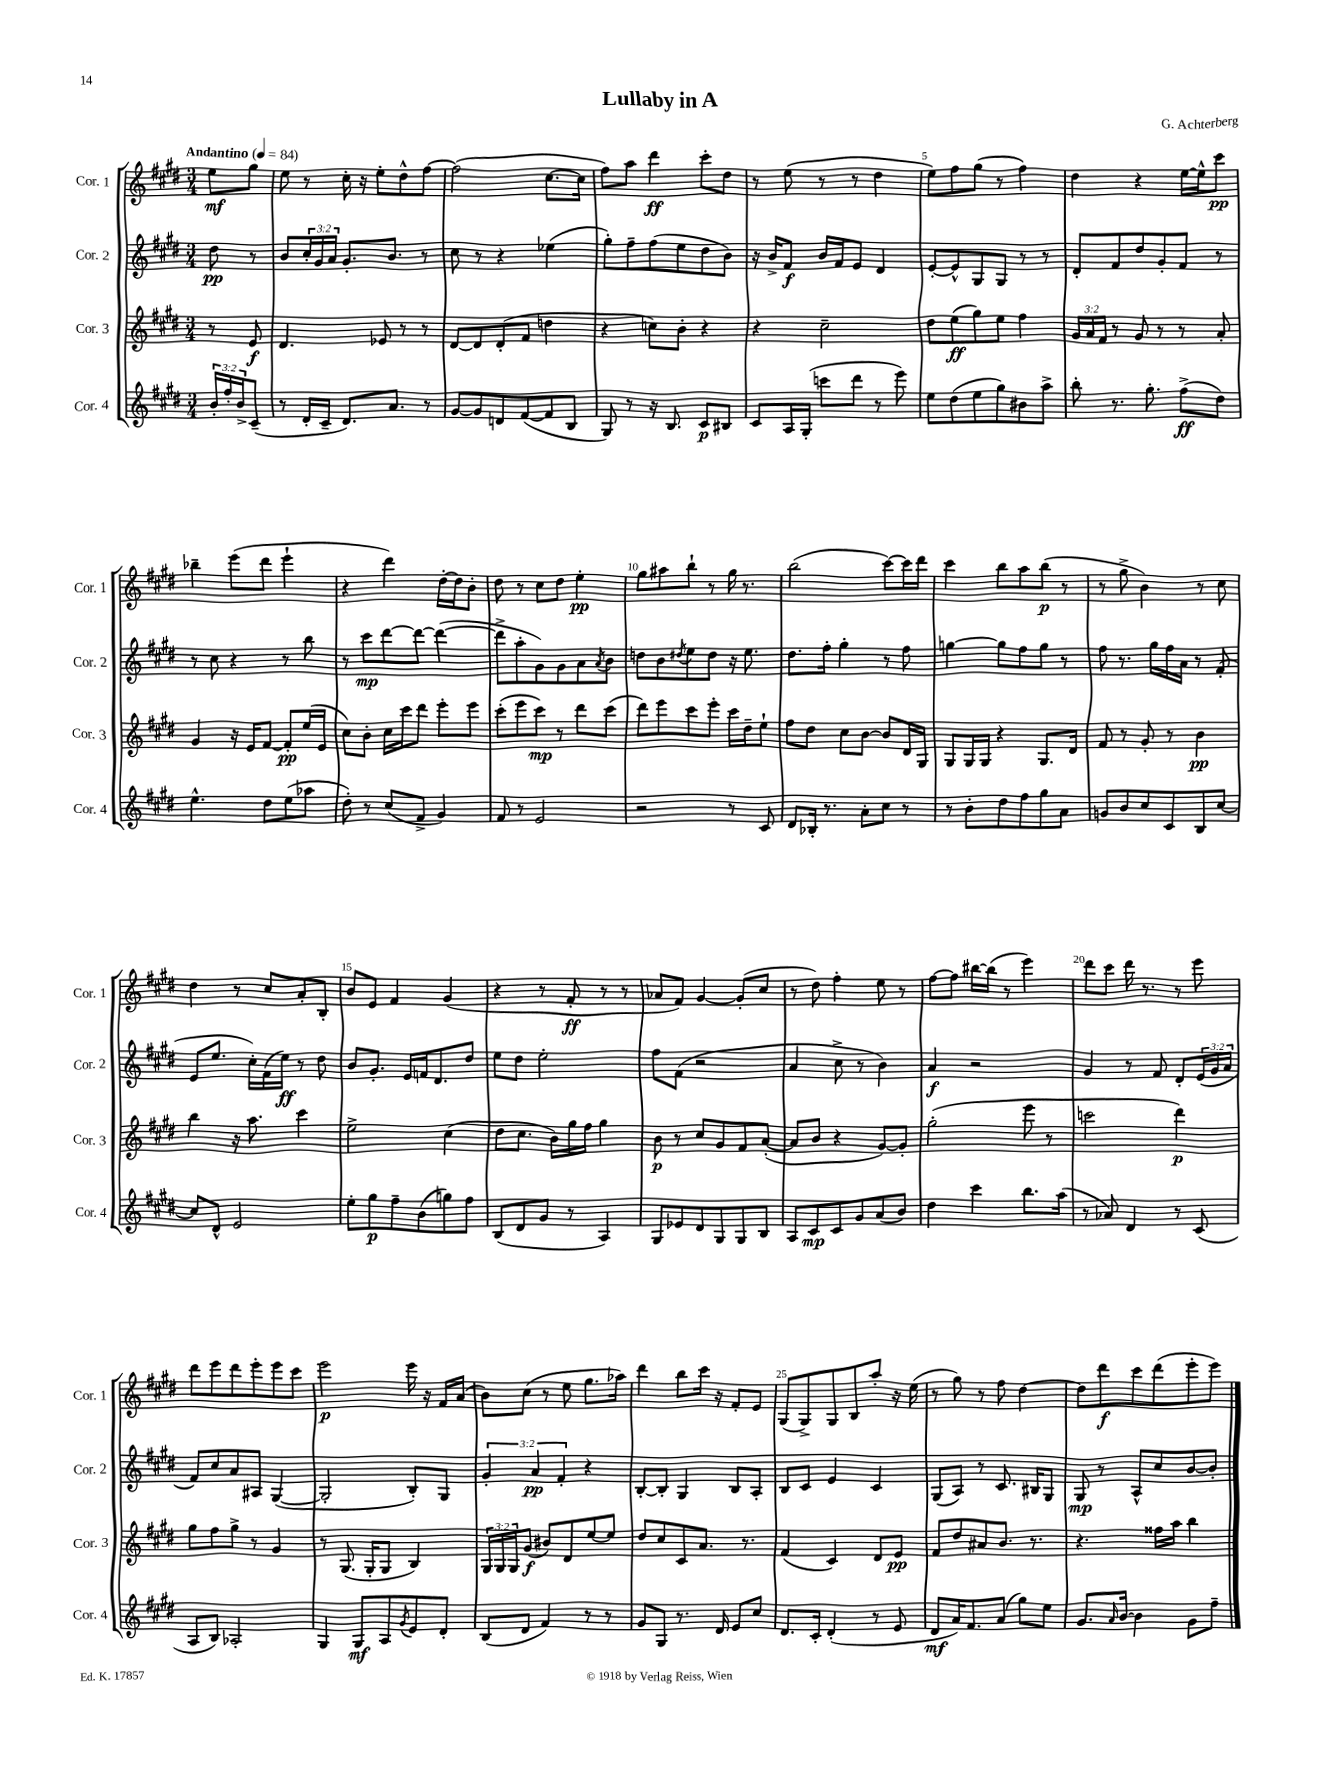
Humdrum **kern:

**kern	**kern	**kern	**kern
*staff4	*staff3	*staff2	*staff1
*clefG2	*clefG2	*clefG2	*clefG2
*k[f#c#g#d#]	*k[f#c#g#d#]	*k[f#c#g#d#]	*k[f#c#g#d#]
*M3/4	*M3/4	*M3/4	*M3/4
*MM84	*MM84	*MM84	*MM84
24b'/LL	8r	8dd#\	8ee\L
24ff#'/	.	.	.
24b^/J	.	.	.
(8c#~/J	8e/	8r	8gg#\J
=	=	=	=
8r	4.d#/	8b/L	8ee\
16d#'/LL	.	24cc#'/L	8r
.	.	24g#/	.
16c#~/JJ	.	.	.
.	.	24a/JJ	.
8.d#/L)	.	8.g#'/L	16cc#'\
.	.	.	16r
.	8e-/	.	8ee'\L
8.a/J	.	8.b/J	.
.	8r	.	8dd#^^\
8r	8r	8r	[8ff#\J
=	=	=	=
[8g#/L	[8d#/L	8cc#\	(2ff#\]
8g#/]	8d#/]	8r	.
8d/	(8d#'/	4r	.
([8f#/	8f#/J	.	.
8f#/]	4dd\	(4ee-\	[8.cc#\L
8B/J	.	.	.
.	.	.	16cc#\]Jk
=	=	=	=
8G#/)	4r	8gg#'\L)	8ff#\L)
8r	.	8ff#~\	8aa\J
16r	8cc\L)	(8ff#\	4ddd#\
8.B/	.	.	.
.	8b'\J	8ee\	.
8c#/L	4r	8dd#\	8ccc#'\L
8B#/J	.	8b\J)	8dd#\J
=	=	=	=
8c#/L	4r	16r	8r
.	.	16b^/LK	.
16A/L	.	8f#/J	(8ee\
(16G#'/JJ	.	.	.
8ccc\L	2cc#~\	16b/LL	8r
.	.	16f#/J	.
8ddd#\J	.	8e/J	8r
8r	.	4d#/	4dd#\
8eee\)	.	.	.
=	=	=	=
8ee\L	8dd#\L	[8e'/L	8ee\L)
(8dd#\	(8ee\	8e^^/]	8ff#\
8ee\	8gg#\)	8G#/	(8gg#\J
8gg#\)	8ee\J	8G#/J	8r
8b#\	4ff#\	8r	4ff#\)
8aa^\J	.	8r	.
=	=	=	=
8bb'\	24g#/LL	8d#'/L	4dd#\
.	24a/	.	.
.	24f#/JJ	.	.
8.r	8r	8f#/	.
.	8g#/	8dd#/	4r
8.gg#'\	.	.	.
.	8r	8g#'/	.
(8ff#^\L	8r	8f#/J	[16ee\LL
.	.	.	16ee^^\]J
8dd#\J)	8a'/	8r	8ccc#\J
=	=	=	=
4.ee^^\	4g#/	8r	4bb-~\
.	.	8cc#\	.
.	16r	4r	(8eee\L
.	16e/LK	.	.
8dd#\L	[8f#/J	.	8ddd#\J
(8ee\	8f#'/]L	8r	4eee`\
8aa-\J	(16ee/L	8bb\	.
.	16e/JJ	.	.
=	=	=	=
8dd#'\)	8cc#\L)	8r	4r
8r	8b'\J	8ccc#\L	.
(8cc#/L	16cc#\LL	[8ddd#\	4ddd#\)
.	16ccc#\J	.	.
8f#^/J	8ddd#\J	8ddd#\_J	.
4g#/)	8eee'\L	(4ddd#\_	[16dd#'\LL
.	.	.	16dd#\]J
.	8eee\J	.	8b'\J
=	=	=	=
8f#/	(8ccc#'\L	8ddd#^\]L	8dd#\
8r	8eee\	8aa'\	8r
2e/	8ccc#\J)	8g#\)	8cc#\L
.	8r	8g#\	8dd#\J
.	8ddd#\L	8a\	4ee'\
.	.	8qa/	.
.	(8ccc#\J	8b\J	.
=	=	=	=
2r	8ddd#\L)	8dd\L	8gg#\L
.	8eee\	8b\	8aa#\
.	.	8qdd#/	.
.	8ccc#\	8ee\	8bb`\J
.	8eee'\J	8dd#\J	8r
8r	16ccc#\LL	16r	16gg#\
.	16dd#~\J	8.ee\	8.r
8c#/	8ee`\J	.	.
=	=	=	=
8d#/L	8ff#\L	8.dd#\L	(2bb\
16B-'/Jk	8dd#\J	.	.
8.r	.	16ff#'\Jk	.
.	8cc#\L	4gg#'\	.
8a'\L	[8b\J	.	.
8cc#\J	8b/]L	8r	[8ccc#\L)
8r	16d#/L	8ff#\	16ccc#\]L
.	16G#/JJ	.	16ddd#\JJ
=	=	=	=
8r	8G#/L	[4gg\	4ccc#\
8b'\L	16G#/L	.	.
.	16G#/JJ	.	.
8dd#\	4r	8gg\]L	8bb\L
8ff#\	.	8ff#\	8aa\
8gg#\	8.G#/L	8gg\J	(8bb\J
8a\J	.	8r	8r
.	16d#/Jk	.	.
=	=	=	=
8g/L	8f#/	8ff#\	8r
8b/	8r	8.r	8gg#^\
8cc#/	8g#'/	.	4b\)
.	.	16gg#\LL	.
8c#/	8r	16ff#\	.
.	.	16a\JJ	.
8B/	4b\	8r	8r
[8cc#/J	.	(8f#'/	8cc#\
=	=	=	=
8cc#/]L	4bb\	8e/L	4dd#\
8d#^^/J	.	8.ee/J	.
2e/	16r	.	8r
.	8.aa\	16cc#'\LL)	.
.	.	(16f#\	8cc#/L
.	.	16ee\JJ)	.
.	4ccc#\	8r	8a'/
.	.	8dd#\	8B'/J
=	=	=	=
8ee'\L	2ee^\	8b/L	8b/L
8gg#\	.	8.g#'/J	8e/J
8ff#~\	.	.	4f#/
.	.	16e/LL	.
(8b\	.	16f/J	.
.	.	8.d#/	.
8gg\)	(4cc#\	.	(4g#/
8ff#\J	.	8dd#/J	.
=	=	=	=
(8B/L	8dd#\L	8ee\L	4r
8d#/	8.cc#\J	8dd#\J	.
8g#/J	.	2ee'\	8r
.	16b\LL)	.	.
8r	16gg#\	.	8f#'/
.	16ff#\JJ	.	.
4A/)	4gg#\	.	8r
.	.	.	8r
=	=	=	=
8G#/L	8b\	8ff#\L	8a-/L
8e-/	8r	(8f#\J	8f#/J)
8d#/	8cc#/L	2r	[4g#/
8G#/	8g#/	.	.
8G#/	8f#/	.	(8g#'/]L
8B/J	([8a'/J	.	8cc#/J
=	=	=	=
8A/L	8a/]L	4a/	8r
8c#/	8b/J	.	8dd#\)
8c#/	4r	8cc#^\	4ff#'\
8g#/	.	8r	.
(8a/	[8g#/L)	4b\)	8ee\
8b/J)	8g#'/]J	.	8r
=	=	=	=
4dd#\	(2gg#'\	4a/	[8ff#\L
.	.	.	8ff#\]J
4ccc#\	.	2r	[16bb#\LL
.	.	.	(16bb#\]JJ
.	.	.	8r
8.bb\L	8eee\	.	4eee\)
.	8r	.	.
(16aa\Jk	.	.	.
=	=	=	=
8r	2ccc\	4g#/	8ddd#\L
8a-/)	.	.	8ccc#\J
4d#/	.	8r	16ddd#\
.	.	.	8.r
.	.	8f#/	.
8r	4ddd#\)	8d#'/L	8r
(8c#/	.	(24e/L	8eee\
.	.	24g#/	.
.	.	24a/JJ	.
=	=	=	=
8A/L	8gg#\L	8f#/L)	8ddd#\L
8B/J)	8ff#\	8cc#/	8eee\
2A-'/	8gg#^\J	8a/	8ddd#\
.	8r	8A#/J	8eee'\
.	4g#/	([4G#/	8eee\
.	.	.	8ccc#\J
=	=	=	=
4G#/	8r	2G#'/]	2eee\
.	(8.G#/	.	.
8G#/L	.	.	.
.	16G#'/LK	.	.
8A/	8G#/J	.	.
8qg#/	.	.	.
8e/	4B/)	8B'/L)	16eee\
.	.	.	16r
8d#'/J	.	8G#/J	16f#/LL
.	.	.	(16a/JJ
=	=	=	=
(8B/L	24G#/LL	6g#'/	8b\L)
.	24G#/	.	.
.	24G#/J	.	.
8d#/J	(8g#/J	.	(8cc#\J
.	.	6a/	.
4f#/)	8b#/L)	.	8r
.	.	6f#'/	.
.	8d#/	.	8ee\
8r	[8ee/	4r	8.gg#\L
8r	8ee/]J	.	.
.	.	.	16aa-\Jk)
=	=	=	=
8g#/L	8dd#/L	[8B'/L	4ddd#\
8G#/J	8cc#/	8B'/]J	.
8.r	8c#/	4G#/	8bb\L
.	8.a/J	.	16ccc#\Jk
16d#/	.	.	16r
8e/L	.	8B/L	8f#'/L
.	8.r	.	.
8cc#/J	.	8A'/J	8e/J
=	=	=	=
8.d#/L	(4f#/	8B/L	(8G#/L
.	.	8c#/J	8G#^/)
16c#'/Jk	.	.	.
(4d#'/	4c#/)	4e/	8G#/
.	.	.	8B/
8r	8d#/L	4c#/	8aa'/J
8e/	8e/J	.	16r
.	.	.	(16ee\
=	=	=	=
8d#/L	8f#/L	(8G#/L	8r
16a/K)	8dd#/	8A/J)	8gg#\)
8.f#/	.	.	.
.	8a#/	8r	8r
(8a/J	8.b/J	8.c#/	8ff#\
8gg#\L)	.	.	[4dd#\
.	8.r	16B#/LK	.
8ee\J	.	8G#/J	.
=	=	=	=
8.g#/L	4.r	8G#/	8dd#\]L
.	.	8r	8ddd#\
16qqa/	.	.	.
[16b/Jk	.	.	.
4b\]	.	8A^^/L	8ccc#\
.	16ff##\LL	8cc#/	(8ddd#\
.	16aa\JJ	.	.
8g#\L	4bb\	[8b/	8eee'\
8ff#~\J	.	8b'/]J	8eee\J)
==	==	==	==
*-	*-	*-	*-
